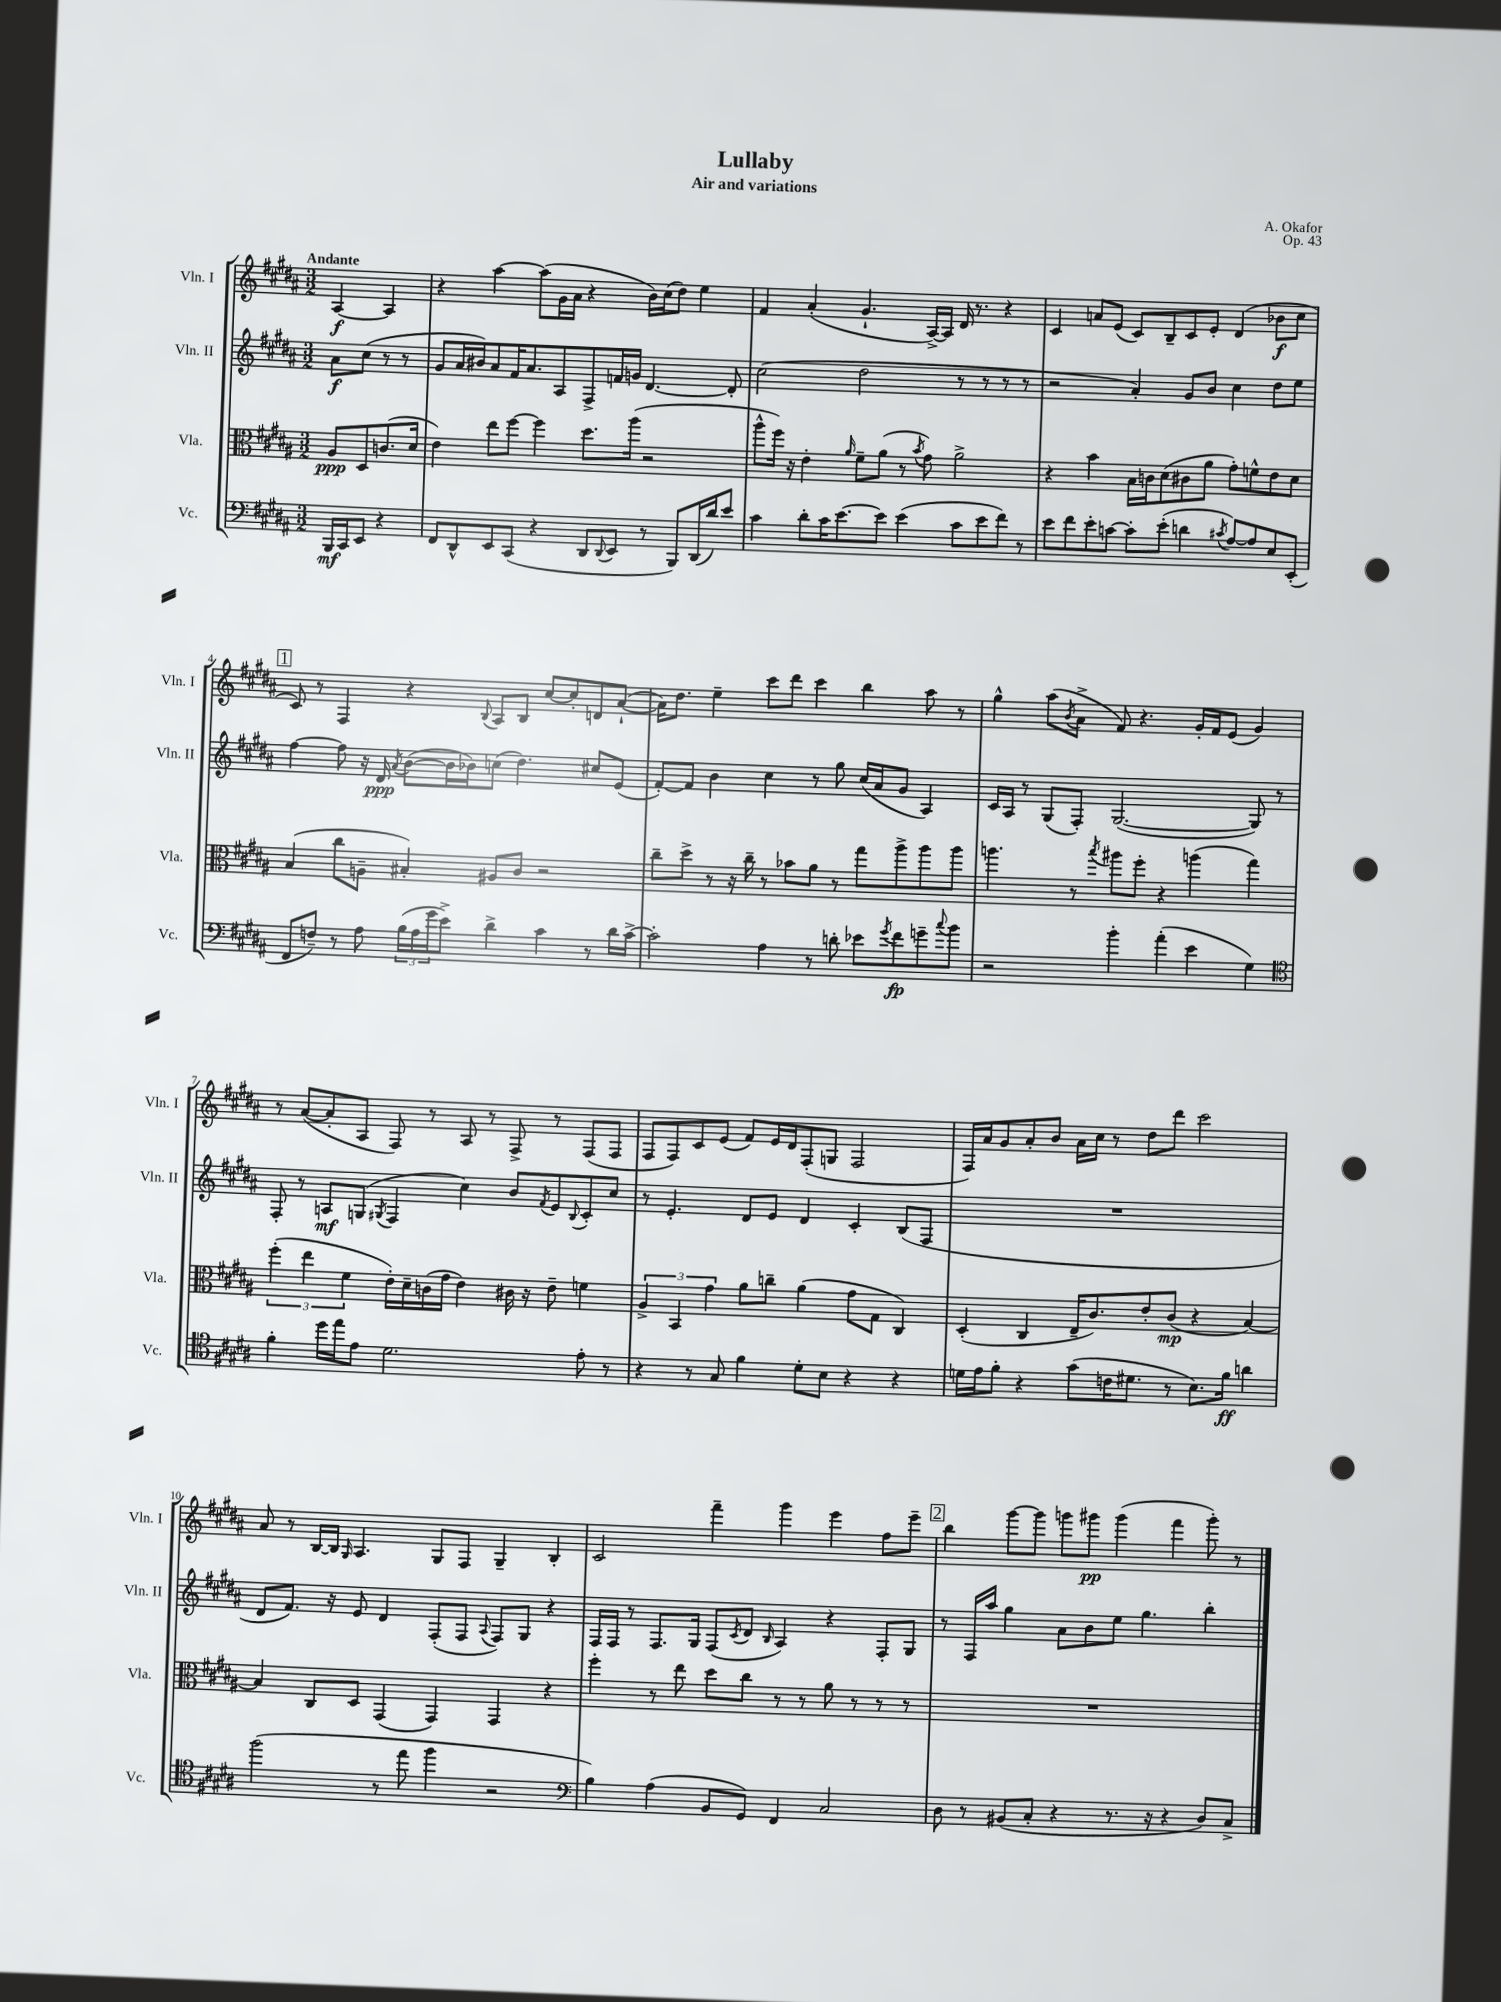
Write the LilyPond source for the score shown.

\header { title = "Lullaby" composer = "A. Okafor" subtitle = "Air and variations" opus = "Op. 43" }
<<
\new StaffGroup <<
\new Staff = "s0" \with { instrumentName = "Vln. I" shortInstrumentName = "Vln. I" } {
    \clef treble \key b \major \numericTimeSignature \time 3/2 \partial 2 \tempo "Andante"
    ais4~\f ais4 |
    r4 ais''4~ ais''8( gis'16 ais'16 r4 b'16) cis''16( dis''8) e''4 |
    fis'4 ais'4-.( gis'4.-! ais16~->) ais16 dis'16 r8. r4 |
    cis'4 a'8 e'8( cis'8) b8-- cis'8 e'8-. dis'4( bes'8\f cis''8 |
    \mark \markup { \box "1" } cis'8) r8 fis4 r4 \appoggiatura { b8 } ais8 b8 cis''8~ cis''8-. d'8 ais'8~-!( |
    ais'16) dis''8. e''4-- cis'''8 dis'''8 cis'''4 b''4 ais''8 r8 |
    gis''4-^ ais''8( \acciaccatura { b'8 } ais'8-> fis'8) r4. gis'16-. fis'16 e'8( gis'4) |
    r8 ais'8~( ais'8-. ais8 fis8) r8 ais8 r8 fis8-> r8 fis8( fis8 |
    fis8 fis8) cis'8 e'8( fis'8) e'16 dis'16 fis8-.( g8 fis2 |
    fis16) ais'16 gis'8 ais'8-. b'8 ais'16 cis''16 r8 dis''8 dis'''8 cis'''2 |
    ais'8 r8 b16~ b16 \grace { gis16 } ais4. gis8 fis8 gis4-- b4-. |
    cis'2 fis'''4-- gis'''4 e'''4 fis''8 e'''8-- |
    \mark \markup { \box "2" } b''4 gis'''8~ gis'''8 g'''8 gis'''8\pp gis'''4( fis'''4 gis'''8-.) r8 \bar "|." |
}
\new Staff = "s1" \with { instrumentName = "Vln. II" shortInstrumentName = "Vln. II" } {
    \clef treble \key b \major \numericTimeSignature \time 3/2 \partial 2
    ais'8\f cis''8( r8 r8 |
    gis'8 ais'16 bis'16) ais'8 fis'16 ais'8. ais8 fis8-> f'16 g'16 dis'4.~ dis'8-. |
    cis''2( dis''2 r8 r8 r8 r8 |
    r2 ais'4-.) gis'8 b'8 cis''4 dis''8 e''8 |
    \mark \markup { \box "1" } fis''4~ fis''8 r16 dis'16\ppp \acciaccatura { ais'8 } b'8~( b'16 bes'16) c''8( dis''4.) cis''8 e'8( |
    fis'8~-.) fis'8 b'4 cis''4 r8 gis''8 cis''16( ais'16 gis'8 ais4) |
    cis'16 ais16 r8 gis8( fis8-.) gis2.~( gis8) r8 |
    fis8-. r8 a8\mf g8( \acciaccatura { gis8 } fis4 cis''4) b'8 \acciaccatura { fis'8 } e'8 \appoggiatura { b8 } cis'8-. cis''8 |
    r8 e'4.-. dis'8 e'8 dis'4 cis'4-. b8( fis8 |
    R1. |
    dis'8 fis'8.) r16 e'8 dis'4 fis8-.( fis8 \appoggiatura { ais8 } fis8) gis8 r4 |
    fis16 fis16 r8 fis8. gis16 fis8( \acciaccatura { cis'8 } dis'8 \grace { b16 } ais4) r4 fis8-. gis8 |
    \mark \markup { \box "2" } r8 fis16 ais''16 gis''4 ais'8 b'8 e''8 gis''4. b''4-. \bar "|." |
}
\new Staff = "s2" \with { instrumentName = "Vla." shortInstrumentName = "Vla." } {
    \clef alto \key b \major \numericTimeSignature \time 3/2 \partial 2
    ais8\ppp dis8 c'8.( dis'16 |
    e'4) e''8 fis''8~ fis''4 dis''8. ais''16( r2 |
    ais''8-^ fis''16) r16 e'4-. \grace { ais'16 } fis'8-- ais'8( r8 \acciaccatura { b'8 } gis'8) ais'2-> |
    r4 b'4 b16 c'16 dis'8( cis'8 ais'8 gis'8-.) f'8-^ e'8 dis'8 |
    \mark \markup { \box "1" } b4( cis''8 a8-- bis4-.) ais8 cis'8 r2 |
    cis''8-- dis''8-> r8 r16 cis''16-- r8 bes'8 ais'8 r8 gis''8 ais''8-> ais''8 ais''8 |
    a''4. r8 \acciaccatura { b''8 } ais''8 fis''8-. r4 a''4( gis''4) |
    \tuplet 3/2 { fis''4-.( e''4 fis'4 } e'16-.) dis'16-- c'16( gis'16 e'4) cis'16 r16 e'8-- f'4 |
    \tuplet 3/2 { ais4-> b,4 gis'4 } ais'8 c''8-- ais'4( gis'8 gis8 cis4) |
    dis4-.( cis4 e16-- cis'8.) e'8-. cis'8\mp( r4 b4~) |
    b4 cis8 dis8 gis,4( gis,4) gis,4 r4 |
    fis''4-. r8 e''8 dis''8 cis''8 r8 r8 ais'8 r8 r8 r8 |
    \mark \markup { \box "2" } R1. \bar "|." |
}
\new Staff = "s3" \with { instrumentName = "Vc." shortInstrumentName = "Vc." } {
    \clef bass \key b \major \numericTimeSignature \time 3/2 \partial 2
    b,,16\mf cis,16 e,8 r4 |
    fis,8 dis,8-^ e,8 cis,8( r4 dis,8 \appoggiatura { dis,8 } e,8 r8 b,,8) dis,16( dis'16) e'8 |
    cis'4 dis'8-. cis'16 e'8.~ e'8 e'4( cis'8 e'8 fis'8) r8 |
    e'8 fis'8 e'8-. c'8~ c'8-. e'8-.( d'4 \acciaccatura { cis'8 } ais8~) ais8 e8 e,8-.( |
    \mark \markup { \box "1" } fis,8 f8--) r8 ais8 \tuplet 3/2 { b16( ais16 gis'16 } e'8->) dis'4-> cis'4 r8 dis'16 cis'16~-> |
    cis'2-. ais4 r8 d'8-. ees'8 \acciaccatura { gis'8 } fis'8\fp g'8-- \appoggiatura { cis''8 } b'8 |
    r2 b'4-. ais'4-.( e'4 gis4) |
    \clef tenor fis'4-. dis''16 e''16 e'8 dis'2. e'8-. r8 |
    r4 r8 gis8 fis'4 dis'8-. b8 r4 r4 |
    d'16 e'16 fis'8-. r4 gis'8( c'16 dis'8. r8 b8.) fis'16\ff a'4 |
    fis''2( r8 e''8 fis''4 r2 |
    \clef bass b4) ais4( b,8 gis,8) fis,4 cis2 |
    \mark \markup { \box "2" } dis8 r8 bis,8( cis8-. r4 r8. r16 r4 dis8) cis8-> \bar "|." |
}
>>
>>
